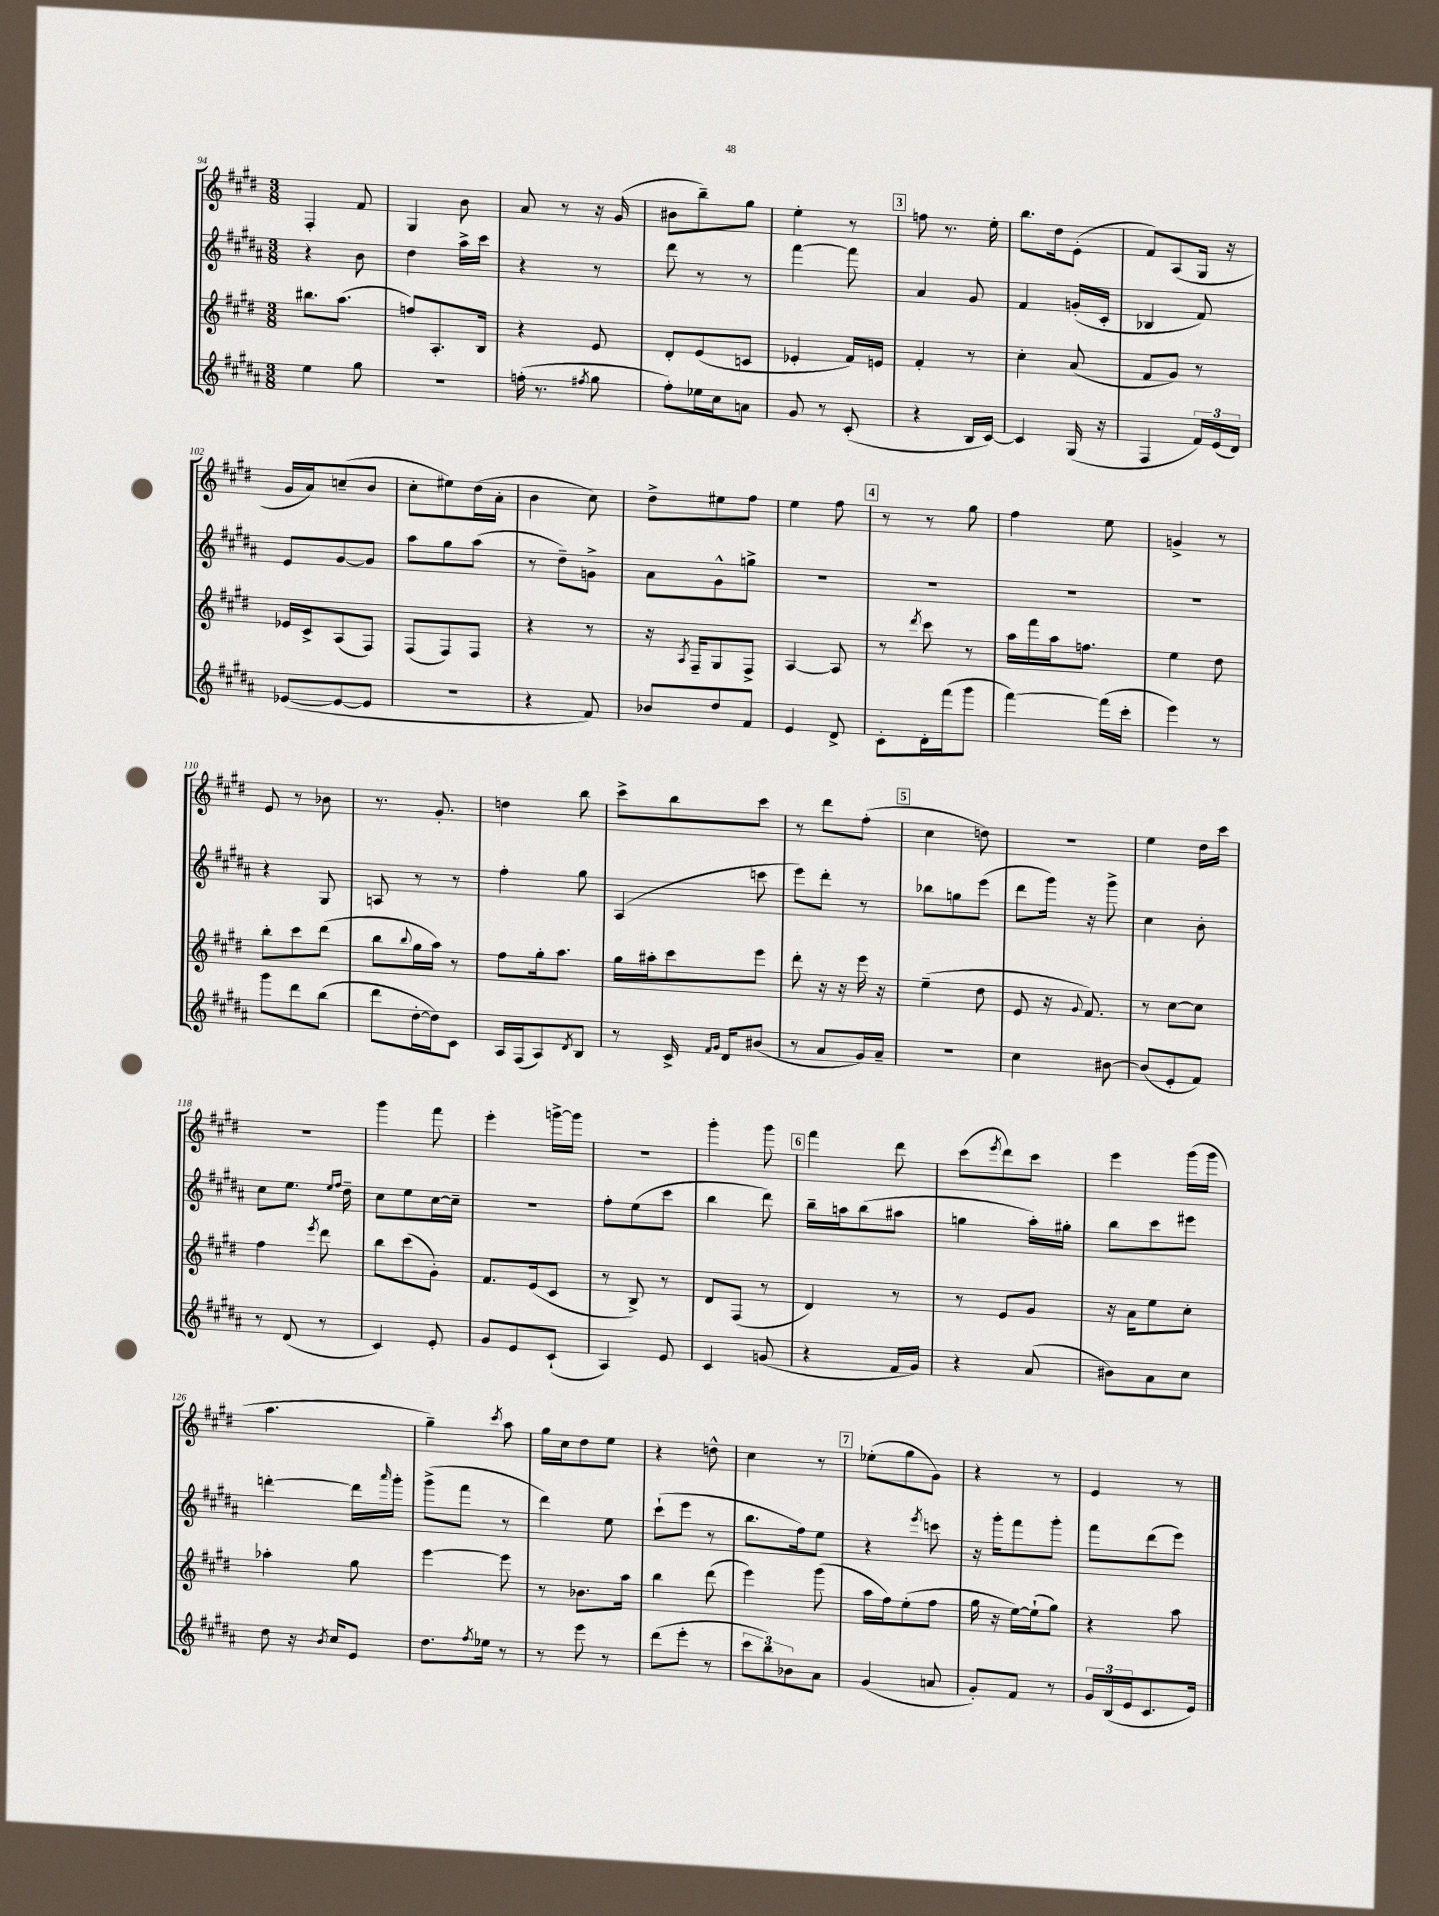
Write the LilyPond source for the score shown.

<<
\new StaffGroup <<
\new Staff = "s0" {
    \clef treble \key e \major \numericTimeSignature \time 3/8
    fis4-. fis'8 |
    gis4 b'8 |
    a'8 r8 r16 gis'16( |
    bis'8 b''8--) gis''8 |
    e''4-. r8 |
    \mark \markup { \box "3" } f''8 r8. e''16-. |
    b''8. dis''16 e'8-.( |
    fis'8) a8( gis16 r16 |
    gis'16 a'16) c''8--( b'8 |
    cis''8-. eis''8) dis''16( a'16-. |
    b'4 cis''8) |
    dis''8-> eis''8 fis''8 |
    e''4 fis''8 |
    \mark \markup { \box "4" } r8 r8 gis''8 |
    fis''4 e''8 |
    g'4-> r8 |
    e'8 r8 bes'8 |
    r8. gis'8.-. |
    d''4 b''8 |
    cis'''8-> b''8 cis'''8 |
    r8 dis'''8 fis''8-.( |
    \mark \markup { \box "5" } cis''4 d''8) |
    R4. |
    e''4 dis''16 cis'''16 |
    R4. |
    gis'''4 fis'''8 |
    e'''4-. g'''16~-> g'''16 |
    R4. |
    gis'''4-. gis'''8 |
    \mark \markup { \box "6" } fis'''4 dis'''8 |
    cis'''8( \acciaccatura { e'''8 } dis'''8) cis'''8 |
    e'''4 gis'''16( gis'''16 |
    a''4. |
    gis''4--) \acciaccatura { cis'''8 } a''8 |
    gis''16 cis''16 dis''8 e''8 |
    r4 d''8-^ |
    cis''4 r8 |
    \mark \markup { \box "7" } ees''8-.( gis''8 gis'8) |
    r4 r8 |
    e'4 r8 \bar "|." |
}
\new Staff = "s1" {
    \clef treble \key b \major \numericTimeSignature \time 3/8
    r4 b'8 |
    dis''4 ais''16-> cis'''16 |
    r4 r8 |
    dis'''8 r8 r8 |
    fis'''4~ fis'''8 |
    \mark \markup { \box "3" } ais'4 gis'8 |
    fis'4 g'16-.( cis'16-. |
    bes4 fis'8) |
    e'8 gis'8~ gis'8 |
    ais''8 gis''8 ais''8( |
    r8 dis''8--) g'8-> |
    ais'8 gis'8-^ g''8-> |
    R4. |
    \mark \markup { \box "4" } R4. |
    R4. |
    R4. |
    r4 gis8 |
    a8 r8 r8 |
    fis''4-. gis''8 |
    ais4( c'''8 |
    e'''8) dis'''8-. r8 |
    \mark \markup { \box "5" } bes''8 g''8 e'''8( |
    dis'''8 gis'''16) r16 gis'''8-> |
    cis''4 b'8-. |
    cis''8 e''8. \grace { e''16 fis''16 } dis''16-- |
    cis''8 e''8 cis''16~ cis''16-- |
    R4. |
    fis''8-. e''8( cis'''8 |
    b''4 dis'''8) |
    \mark \markup { \box "6" } b''16-- a''16 b''8( ais''8 |
    g''4 ais''16-.) gis''16-. |
    b''8 cis'''8 eis'''8 |
    d'''4~-. d'''16 \grace { ais'''16 } gis'''16-. |
    gis'''8->( fis'''8 r8 |
    dis'''4) e''8 |
    cis'''8-!( e'''8 r8 |
    b''8. fis''16) e''8 |
    \mark \markup { \box "7" } r4 \acciaccatura { e'''8 } c'''8 |
    r16 gis'''16-. fis'''8 gis'''8-. |
    fis'''8 dis'''8( e'''8) \bar "|." |
}
\new Staff = "s2" {
    \clef treble \key e \major \numericTimeSignature \time 3/8
    bis''8. a''8.( |
    f''8) a8.-. b16 |
    r4 e'8 |
    dis'8-. e'8( c'8 |
    ees'4-. fis'16) e'16 |
    \mark \markup { \box "3" } fis'4-. r8 |
    cis''4-. a'8( |
    fis'8 gis'8) r8 |
    ees'16 cis'16-> a8( fis8) |
    fis8( fis8) fis8 |
    r4 r8 |
    r16 \acciaccatura { a8 } fis16-- gis8 fis8-> |
    a4~ a8 |
    \mark \markup { \box "4" } r8 \acciaccatura { dis'''8 } cis'''8 r8 |
    a''16 fis'''16 a''16 f''8. |
    e''4 dis''8 |
    b''8-. cis'''8 dis'''8( |
    b''8 \appoggiatura { b''8 } gis''16 a''16) r8 |
    fis''8 gis''16-. a''8. |
    gis''16 ais''16-. cis'''8 e'''8 |
    dis'''8-. r16 r16 e'''16 r16 |
    \mark \markup { \box "5" } e''4--( dis''8 |
    e'8 r16 \appoggiatura { gis'8 } fis'8.) |
    r8 cis''8~ cis''8 |
    fis''4 \acciaccatura { e'''8 } dis'''8 |
    b''8 cis'''8( gis'8-.) |
    fis'8. e'16( cis'8 |
    r8 b8->) r8 |
    dis'8 fis8( r8 |
    \mark \markup { \box "6" } dis'4) r8 |
    r8 e'8 gis'8 |
    r16 a'16 e''8 cis''8-. |
    aes''4-. gis''8 |
    e'''4~ e'''8 |
    r8 bes'8. a''16 |
    b''4 dis'''8( |
    e'''4) gis'''8( |
    \mark \markup { \box "7" } a''16 fis''16) e''8-.( fis''8 |
    gis''16 r16 e''16~) e''16-!( gis''8) |
    r4 a''8 \bar "|." |
}
\new Staff = "s3" {
    \clef treble \key b \major \numericTimeSignature \time 3/8
    e''4 gis''8 |
    R4. |
    f''16-.( r8. \acciaccatura { fis''8 } gis''8 |
    fis''8-.) ees''16 cis''16 a'8 |
    gis'8 r8 cis'8-.( |
    \mark \markup { \box "3" } r4 b16 cis'16~) |
    cis'4 gis16( r16 |
    fis4 \tuplet 3/2 { fis'16) e'16( dis'16) } |
    ees'8~( ees'8~ ees'8 |
    r4. |
    r4 fis'8) |
    bes'8 dis''8 fis'8 |
    e'4 dis'8-> |
    \mark \markup { \box "4" } cis'8-. dis'16-. fis'''16( gis'''8 |
    fis'''4~) fis'''16( cis'''16-. |
    e'''4) r8 |
    gis'''8 dis'''8 b''8( |
    dis'''8 dis''16~-. dis''16) cis'8 |
    ais16 fis16( ais8) \acciaccatura { dis'8 } b8 |
    r8 cis'16-> \grace { fis'16 gis'16 } dis'16 bis'8( |
    r8 ais'8 gis'16) ais'16-- |
    \mark \markup { \box "5" } R4. |
    cis''4 bis'8~ |
    bis'8( e'8-. fis'8) |
    r8 dis'8( r8 |
    cis'4) e'8-. |
    gis'8 e'8 cis'8-!( |
    ais4) e'8 |
    cis'4 g'8( |
    \mark \markup { \box "6" } r4 fis'16 gis'16) |
    r4 ais'8( |
    bis'8) ais'8 cis''8 |
    dis''8 r16 \acciaccatura { b'8 } cis''16 e'8 |
    dis''8. \acciaccatura { fis''8 } ees''16 r8 |
    r8 e'''8 r8 |
    dis'''8( e'''8-. r8 |
    \tuplet 3/2 { cis'''8 b''8) bes'8 } ais'8 |
    \mark \markup { \box "7" } gis'4( a'8 |
    gis'8-.) fis'8 r8 |
    \tuplet 3/2 { gis'16 b16( e'16 } cis'8. e'16) \bar "|." |
}
>>
>>
\layout { \context { \Score currentBarNumber = #94 } }
